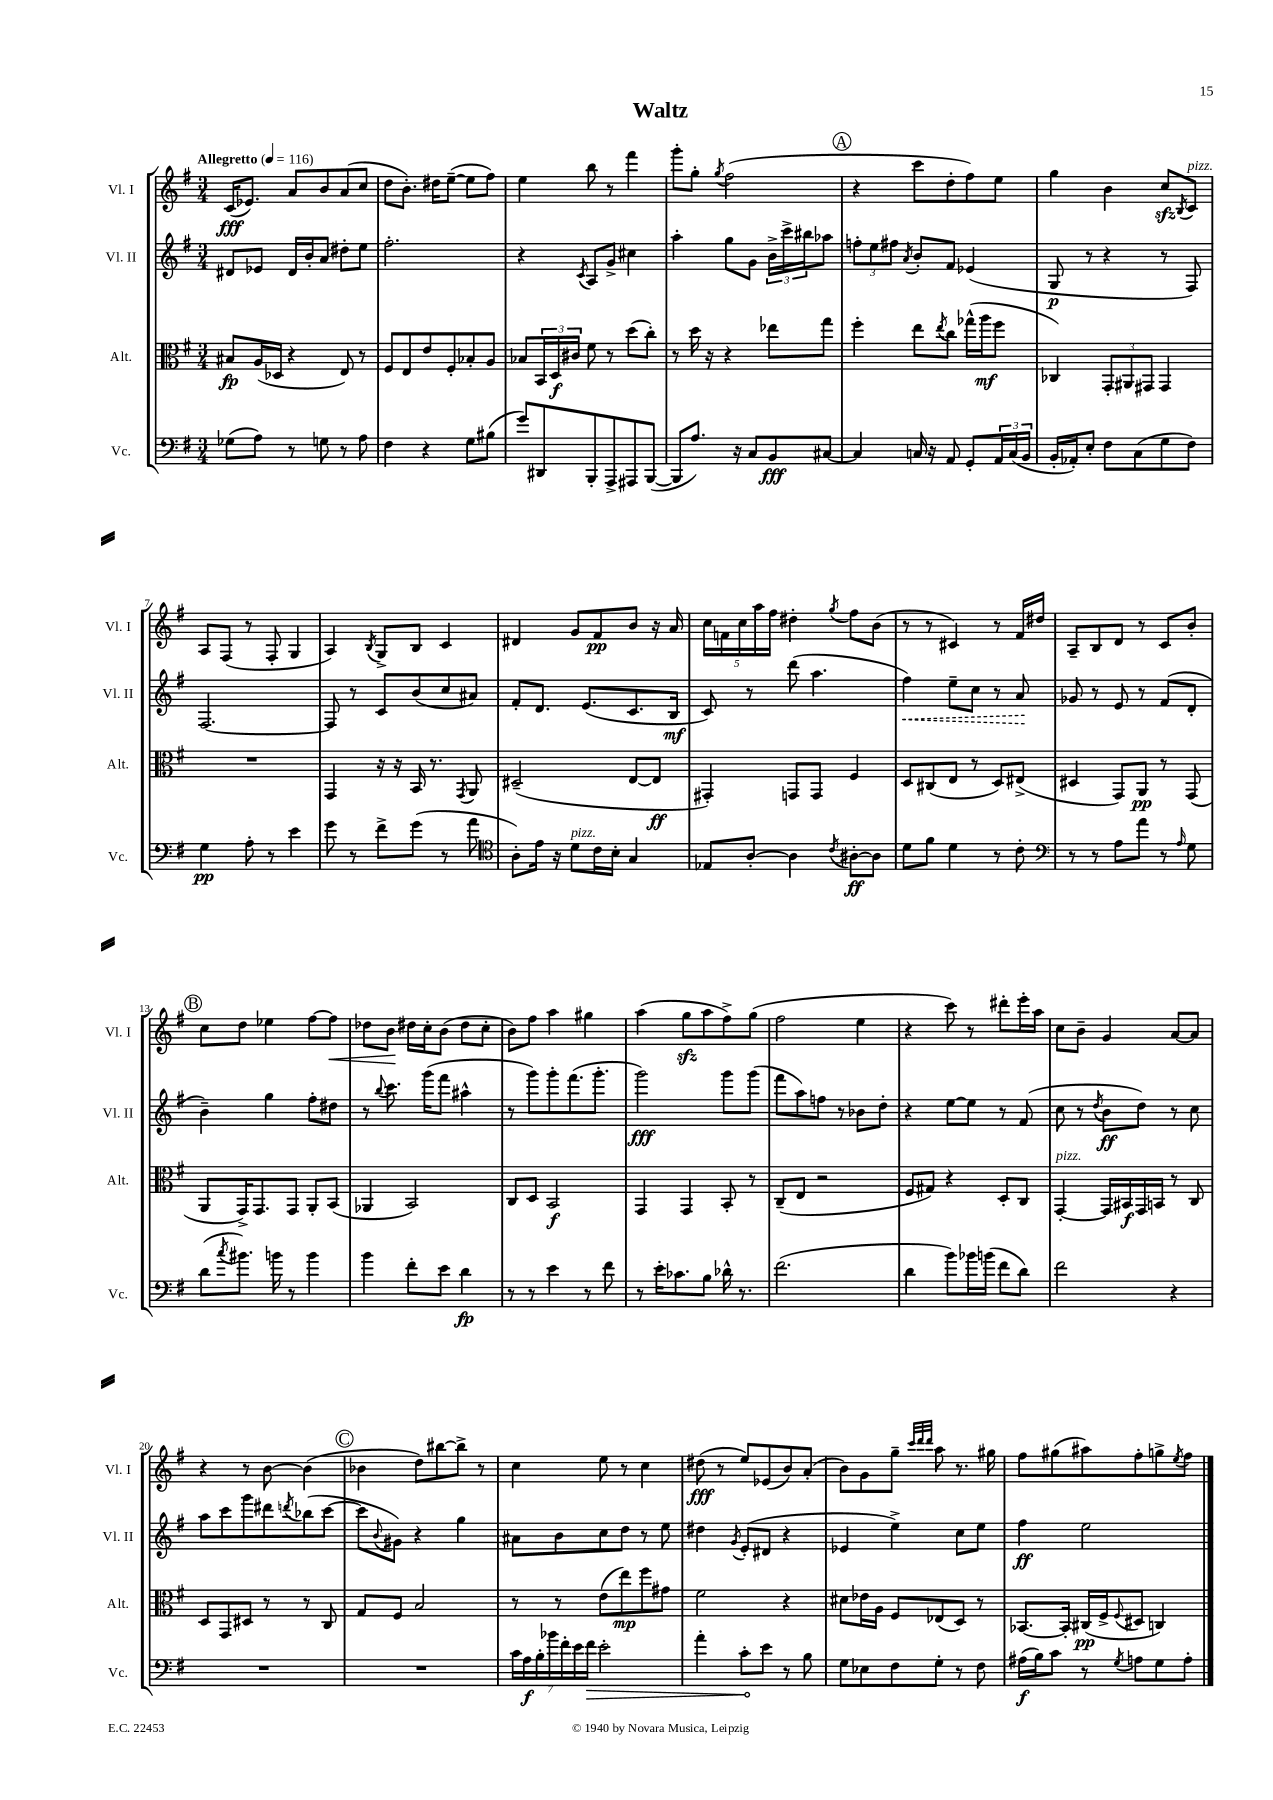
\header { title = "Waltz" }
<<
\new StaffGroup <<
\new Staff = "s0" \with { instrumentName = "Vl. I" shortInstrumentName = "Vl. I" } {
    \clef treble \key g \major \numericTimeSignature \time 3/4 \tempo "Allegretto" 4 = 116
    c'16\fff( ees'8.) a'8 b'8 a'8( c''8 |
    d''8 b'8.-.) dis''16 e''8~--( e''8 fis''8) |
    e''4 b''8 r8 fis'''4 |
    g'''8-. g''8-. \acciaccatura { g''8 } fis''2( |
    \mark \markup { \circle "A" } r4 c'''8 d''8-. fis''8) e''8 |
    g''4 b'4 c''8\sfz \acciaccatura { b8 } c'8^\markup { \italic "pizz." } |
    a8 fis8( r8 fis8-. g4 |
    a4) \acciaccatura { b8 } g8-> b8 c'4 |
    dis'4 g'8 fis'8\pp b'8 r16 a'16 |
    \tuplet 5/4 { c''16 f'16 c''16 a''16 fis''16 } dis''4-. \acciaccatura { g''8 } fis''8 b'8( |
    r8 r8 cis'4) r8 fis'16 dis''16 |
    a8-- b8 d'8 r8 c'8 b'8-. |
    \mark \markup { \circle "B" } c''8 d''8 ees''4 fis''8~ fis''8\< |
    des''8 b'8\! dis''16 c''16-. b'8( dis''8 c''8-. |
    b'8) fis''8 a''4 gis''4 |
    a''4( g''8\sfz a''8 fis''8->) g''8( |
    fis''2 e''4 |
    r4 c'''8) r8 dis'''8-. e'''16-. a''16 |
    c''8 b'8-- g'4 a'8~ a'8 |
    r4 r8 b'8~ b'4( |
    \mark \markup { \circle "C" } bes'4 d''8) bis''8~ bis''8-> r8 |
    c''4 e''8 r8 c''4 |
    dis''8\fff( r8 e''8) ees'8( b'8) a'8-.( |
    b'8) g'8 g''8-- \grace { c'''32 d'''32 d'''32 } a''8 r8. gis''16 |
    fis''8 gis''8( ais''8) fis''8-. g''8-> \acciaccatura { e''8 } fis''8 \bar "|." |
}
\new Staff = "s1" \with { instrumentName = "Vl. II" shortInstrumentName = "Vl. II" } {
    \clef treble \key g \major \numericTimeSignature \time 3/4
    dis'8 ees'8 dis'16 b'16-. a'8 dis''8-. e''8 |
    fis''2.-. |
    r4 \acciaccatura { c'8 } a8 g'8-> cis''4 |
    a''4-. g''8 g'8 \tuplet 3/2 { b'16-> c'''16-> bis''16 } aes''8 |
    \mark \markup { \circle "A" } \tuplet 3/2 { f''8-. e''8 fis''8 } \acciaccatura { a'8 } b'8-. fis'8 ees'4( |
    g8\p r8 r4 r8 fis8) |
    fis2.~ |
    fis8 r8 c'8 b'8( c''8 ais'8) |
    fis'8-. d'8. e'8.( c'8. b16\mf |
    c'8) r8 d'''8( a''4. |
    \once \override Hairpin.style = #'dashed-line fis''4\<) e''8-- c''8 r8 a'8\! |
    ges'8 r8 e'8 r8 fis'8( d'8-. |
    \mark \markup { \circle "B" } b'4--) g''4 fis''8-. dis''8 |
    r8 \appoggiatura { b''8 } c'''8. g'''16( fis'''8 ais''4-^ |
    r8 g'''8) g'''8-. fis'''8.( g'''8.-. |
    g'''2\fff) g'''8 g'''8( |
    fis'''8 a''8) f''8 r8 bes'8 d''8-. |
    r4 e''8~ e''8 r8 fis'8( |
    c''8 r8 \acciaccatura { d''8 } b'8\ff d''8) r8 c''8 |
    a''8 c'''8 g'''8 dis'''8 \acciaccatura { d'''8 } bes''8( c'''8~ |
    \mark \markup { \circle "C" } c'''8 \appoggiatura { b'8 } gis'8) r4 g''4 |
    ais'8 b'8 c''8 d''8 r8 e''8 |
    dis''4 \acciaccatura { g'8 } e'8-.( dis'8 r4 |
    ees'4 e''4->) c''8 e''8 |
    fis''4\ff e''2 \bar "|." |
}
\new Staff = "s2" \with { instrumentName = "Alt." shortInstrumentName = "Alt." } {
    \clef alto \key g \major \numericTimeSignature \time 3/4
    bis8\fp a16( des16 r4 e8) r8 |
    fis8 e8 e'8 fis8-. bes8-. a8 |
    bes8 \tuplet 3/2 { b,16 d16\f cis'16 } fis'8 r8 d''8( c''8-.) |
    r8 d''16 r16 r4 ees''8 g''8 |
    \mark \markup { \circle "A" } fis''4-. e''8 \acciaccatura { e''8 } c''8 ges''16-^( a''16\mf fis''8 |
    ces4) \tuplet 3/2 { g,8-. ais,8 gis,8 } gis,4 |
    R2. |
    g,4 r16 r16 b,16 r8. \acciaccatura { g,8 } a,8 |
    dis2--( e8~ e8\ff |
    gis,4-.) g,8 g,8 fis4 |
    d8 cis8( e8 r8 d8) eis8->( |
    dis4 g,8) a,8\pp r8 g,8( |
    \mark \markup { \circle "B" } a,8 g,16->) g,8. g,8 a,8-. b,8( |
    aes,4 b,2) |
    c8 d8 b,2\f |
    g,4 g,4 b,8-. r8 |
    c8--( e8 r2 |
    fis8 gis8) r4 d8-. c8 |
    g,4~-.^\markup { \italic "pizz." } g,16 bis,16\f g,16 b,16 r8 c8 |
    d8 g,8 dis8 r8 r8 c8 |
    \mark \markup { \circle "C" } g8 fis8 b2 |
    r8 r8 e'8( e''8\mp) fis''8 gis'8 |
    fis'2 r4 |
    dis'8 ees'16 a16 fis8 ees8( d8) r8 |
    bes,8.~ bes,16-. cis16\pp( fis16-> \appoggiatura { fis8 } dis8 c4) \bar "|." |
}
\new Staff = "s3" \with { instrumentName = "Vc." shortInstrumentName = "Vc." } {
    \clef bass \key g \major \numericTimeSignature \time 3/4
    ges8( a8) r8 g8 r8 a8 |
    fis4 r4 g8 bis8( |
    g'8) dis,8 b,,8-. a,,8-> ais,,8 b,,8~( |
    b,,8 a8.) r16 c8 b,8\fff cis8~ |
    \mark \markup { \circle "A" } cis4 c16 r16 a,8 g,8-. \tuplet 3/2 { a,16 c16( b,16 } |
    b,16-. aes,16-.) e8-. fis8 c8( g8 fis8) |
    g4\pp a8-. r8 e'4 |
    g'8 r8 fis'8-> g'8( r8 a'8 |
    \clef tenor a8-.) e'16 r16 d'8^\markup { \italic "pizz." } c'16 b16-. g4 |
    ees8 a8~-. a4 \acciaccatura { c'8 } ais8~-.\ff ais8 |
    d'8 fis'8 d'4 r8 c'8-. |
    \clef bass r8 r8 a8 a'8 r8 \grace { a16 } g8 |
    \mark \markup { \circle "B" } d'8( \acciaccatura { c''8 } bis'8.) b'16 r8 b'4 |
    b'4 fis'8-. e'8 d'4\fp |
    r8 r8 e'4 r8 fis'8 |
    r8 e'16-. ces'8. b8 des'16-^ r8. |
    fis'2.( |
    d'4 b'8) bes'16 b'16( fis'8 d'8) |
    fis'2 r4 |
    R2. |
    \mark \markup { \circle "C" } R2. |
    \tuplet 7/4 { c'16 a16\f b16-. bes'16 fis'16-. e'16 \once \override Hairpin.circled-tip = ##t fis'16\> } e'2-. |
    a'4-. c'8-.\! e'8 r8 b8 |
    g8 ees8 fis8 g8-. r8 fis8 |
    ais16\f( b16) c'8 r8 \acciaccatura { g8 } a8 g8 a8-. \bar "|." |
}
>>
>>
